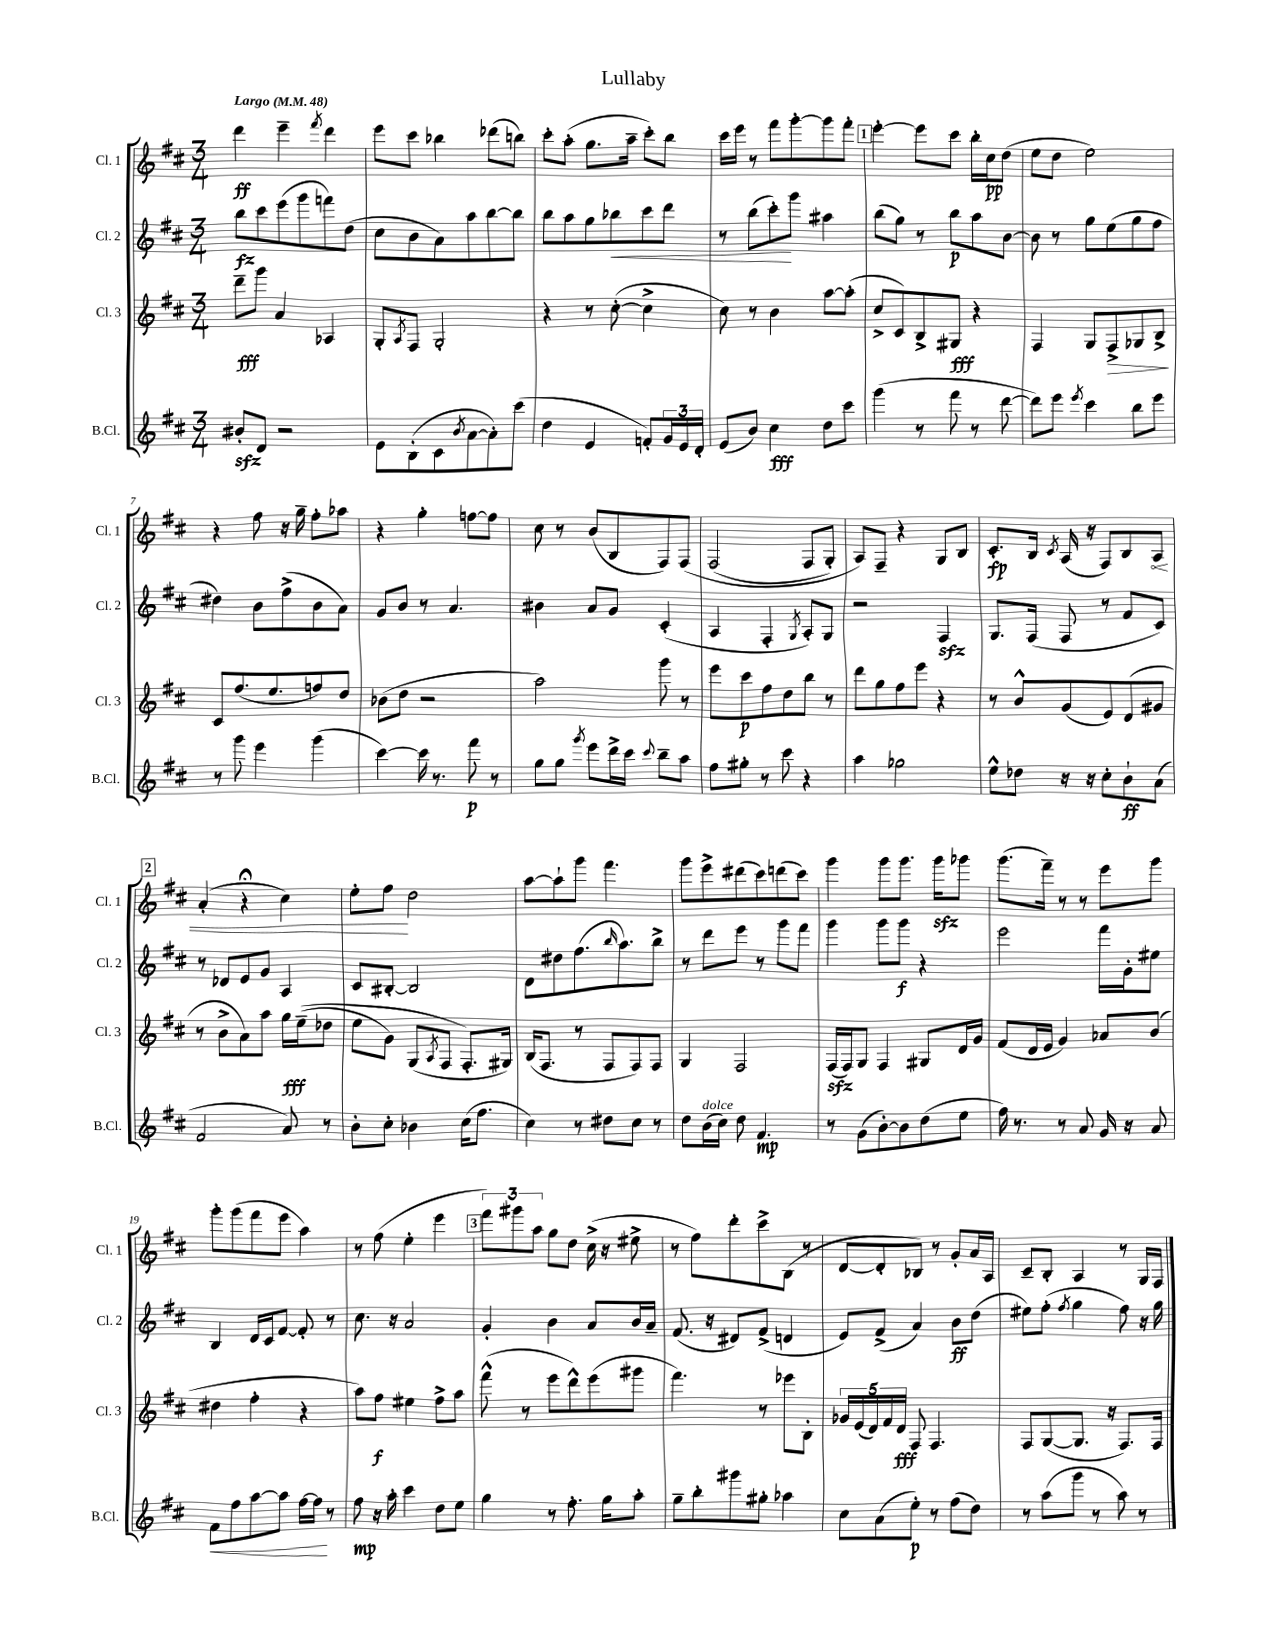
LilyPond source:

\header { title = "Lullaby" }
<<
\new StaffGroup <<
\new Staff = "s0" \with { instrumentName = "Cl. 1" shortInstrumentName = "Cl. 1" } {
    \clef treble \key d \major \numericTimeSignature \time 3/4 \tempo "Largo" 4 = 48
    d'''4\ff e'''4-- \acciaccatura { fis'''8 } d'''4 |
    e'''8 cis'''8 bes''4 des'''8( b''8) |
    cis'''8-. a''8-.( g''8. a''16-- cis'''8-.) b''8 |
    cis'''16 e'''16 r8 fis'''8 g'''8~-. g'''8 fis'''8-. |
    \mark \markup { \box "1" } e'''4~-. e'''8 cis'''8 b''16-. cis''16\pp d''8( |
    e''8 d''8 e''2) |
    r4 fis''8 r16 g''16-- fis''8-. aes''8 |
    r4 g''4-. f''8~ f''8 |
    cis''8 r8 b'8( b8 fis8) fis8\( |
    fis2( fis8 g8-.) |
    a8\) fis8-- r4 g8 b8 |
    cis'8.-.\fp b16 \acciaccatura { cis'8 } a16( r16 fis8) b8 \once \override Hairpin.circled-tip = ##t a8\< |
    \mark \markup { \box "2" } a'4-.( r4\fermata cis''4) |
    e''8-. fis''8\! d''2 |
    a''8~ a''8-! g'''8 fis'''4. |
    g'''8 e'''8-> dis'''8( cis'''8) d'''8( cis'''8) |
    g'''4 g'''8 g'''8. g'''16\sfz ges'''8 |
    g'''8.( fis'''16--) r8 r8 e'''8 g'''8 |
    g'''8-. g'''8( fis'''8 e'''8 a''4) |
    r8 fis''8( e''4-. e'''4 |
    \mark \markup { \box "3" } \tuplet 3/2 { fis'''8) gis'''8 a''8 } g''8 d''8 cis''16->( r16 eis''8-> |
    r8 fis''8) d'''8-. cis'''8-> b8( r8 |
    d'8~ d'8-. bes8) r8 g'8-. a'16 a16 |
    cis'8-- b8-. a4 r8 g16 fis16 \bar "|." |
}
\new Staff = "s1" \with { instrumentName = "Cl. 2" shortInstrumentName = "Cl. 2" } {
    \clef treble \key d \major \numericTimeSignature \time 3/4
    b''8\fz cis'''8 e'''8( g'''8 f'''8) d''8( |
    cis''8 b'8 a'8) a''8 b''8~ b''8 |
    b''8 a''8 g''8 bes''8\< cis'''8 d'''8 |
    r8 b''8( cis'''8-.\!) g'''8 ais''4 |
    \mark \markup { \box "1" } b''8( g''8) r8 b''8\p a''8 b'8~ |
    b'8 r8 g''8 e''8( g''8 fis''8 |
    dis''4) b'8 fis''8->( b'8 a'8) |
    g'8 b'8 r8 a'4. |
    bis'4 a'8 g'8 cis'4-.( |
    a4 fis4-. \acciaccatura { g8 } a8-.) g8 |
    r2 fis4\sfz |
    g8. fis16( fis8 r8 fis'8 cis'8) |
    \mark \markup { \box "2" } r8 des'8 e'8 g'8 a4 |
    cis'8 bis8~-. bis2 |
    d'8 dis''8 fis''8.( \grace { b''16 } a''8.) b''8-> |
    r8 d'''8 e'''8 r8 g'''8 fis'''8 |
    g'''4 g'''8 g'''8\f r4 |
    e'''2 fis'''16 g'16-. eis''8 |
    b4 d'16 cis'16 fis'8~ fis'8-. r8 |
    cis''8. r16 a'2 |
    \mark \markup { \box "3" } g'4-. b'4 a'8 b'16 a'16-- |
    fis'8.( r16 dis'8) fis'8->( d'4 |
    e'8) fis'8->( a'4) b'8\ff d''8( |
    eis''8) fis''8-.( \acciaccatura { fis''8 } g''4 fis''8) r16 g''16 \bar "|." |
}
\new Staff = "s2" \with { instrumentName = "Cl. 3" shortInstrumentName = "Cl. 3" } {
    \clef treble \key d \major \numericTimeSignature \time 3/4
    d'''8--\fff g'''8 a'4 aes4 |
    g8-. \acciaccatura { a8 } fis8 g2-. |
    r4 r8 cis''8~-.( cis''4-> |
    cis''8) r8 b'4 a''8~ a''8-.( |
    \mark \markup { \box "1" } cis''8-> cis'8) b8-> gis8\fff r4 |
    fis4 g8 fis8->\> ges8 b8->\! |
    cis'8 fis''8.( e''8. f''8) d''8 |
    bes'8( d''8 r2 |
    a''2) g'''8 r8 |
    e'''8 cis'''8\p fis''8 d''8 b''8 r8 |
    d'''8 g''8 fis''8 e'''8 r4 |
    r8 b'8-^ g'8( e'8) d'8( gis'8 |
    \mark \markup { \box "2" } r8 b'8-> a'8) a''8 g''16\fff e''16--(\( des''8 |
    e''8 g'8) g8( \acciaccatura { a8 } fis8 fis8.-.\) gis16) |
    b16( fis8. r8 fis8 fis8) fis8 |
    g4 fis2 |
    fis16\sfz( fis16) g8 fis4 gis8 d'16 g'16 |
    fis'8( d'16 e'16 g'4) aes'8 b'8( |
    dis''4 fis''4-. r4 |
    a''8) fis''8\f eis''4 fis''8-> a''8 |
    \mark \markup { \box "3" } fis'''8-^( r8 e'''8 d'''8-^) e'''8( gis'''8 |
    fis'''4.) r8 ees'''8 b8-. |
    \tuplet 5/4 { ges'16 e'16( d'16) fis'16 d'16\fff } fis8 fis4. |
    fis8 g8~( g8. r16 fis8.) fis16 \bar "|." |
}
\new Staff = "s3" \with { instrumentName = "B.Cl." shortInstrumentName = "B.Cl." } {
    \clef treble \key d \major \numericTimeSignature \time 3/4
    bis'8-.\sfz d'8 r2 |
    e'8 b8-.( cis'8 \acciaccatura { b'8 } a'8~ a'8-.) cis'''8( |
    d''4 e'4 f'8-.) \tuplet 3/2 { g'16 e'16 d'16-. } |
    e'8( b'8) cis''4\fff d''8 cis'''8 |
    \mark \markup { \box "1" } g'''4( r8 fis'''8 r8 d'''8~ |
    d'''8) e'''8 \acciaccatura { e'''8 } cis'''4 b''8 e'''8 |
    r8 g'''8 e'''4 g'''4( |
    cis'''4~) cis'''16 r8. fis'''8\p r8 |
    g''8 g''8 \acciaccatura { g'''8 } e'''8 d'''16-> cis'''16 \appoggiatura { cis'''8 } b''8-- a''8 |
    fis''8 gis''8-. r8 cis'''8 r4 |
    a''4 ges''2 |
    e''8-^ des''8 r16 r16 cis''8-. b'8-!\ff a'8( |
    \mark \markup { \box "2" } fis'2 a'8) r8 |
    b'8-. cis''8-. bes'4 cis''16( fis''8. |
    cis''4) r8 dis''8 cis''8 r8 |
    d''8 b'16^\markup { \italic "dolce" }( cis''16) d''8 fis'4.\mp |
    r8 g'8( b'8~-.) b'8 d''8( e''8 |
    fis''16) r8. r8 a'8 g'16 r16 a'8 |
    fis'8\< fis''8 a''8~ a''8 fis''16~ fis''16\! r8 |
    fis''8\mp r16 a''16-. cis'''4 d''8 e''8 |
    \mark \markup { \box "3" } g''4 r8 fis''8.-. g''16 a''8-. |
    g''8-- b''8-. gis'''8 gis''8-. aes''4 |
    cis''8 a'8( e''8-.\p) r8 fis''8( d''8) |
    r8 a''8( g'''8 r8 a''8) r8 \bar "|." |
}
>>
>>
